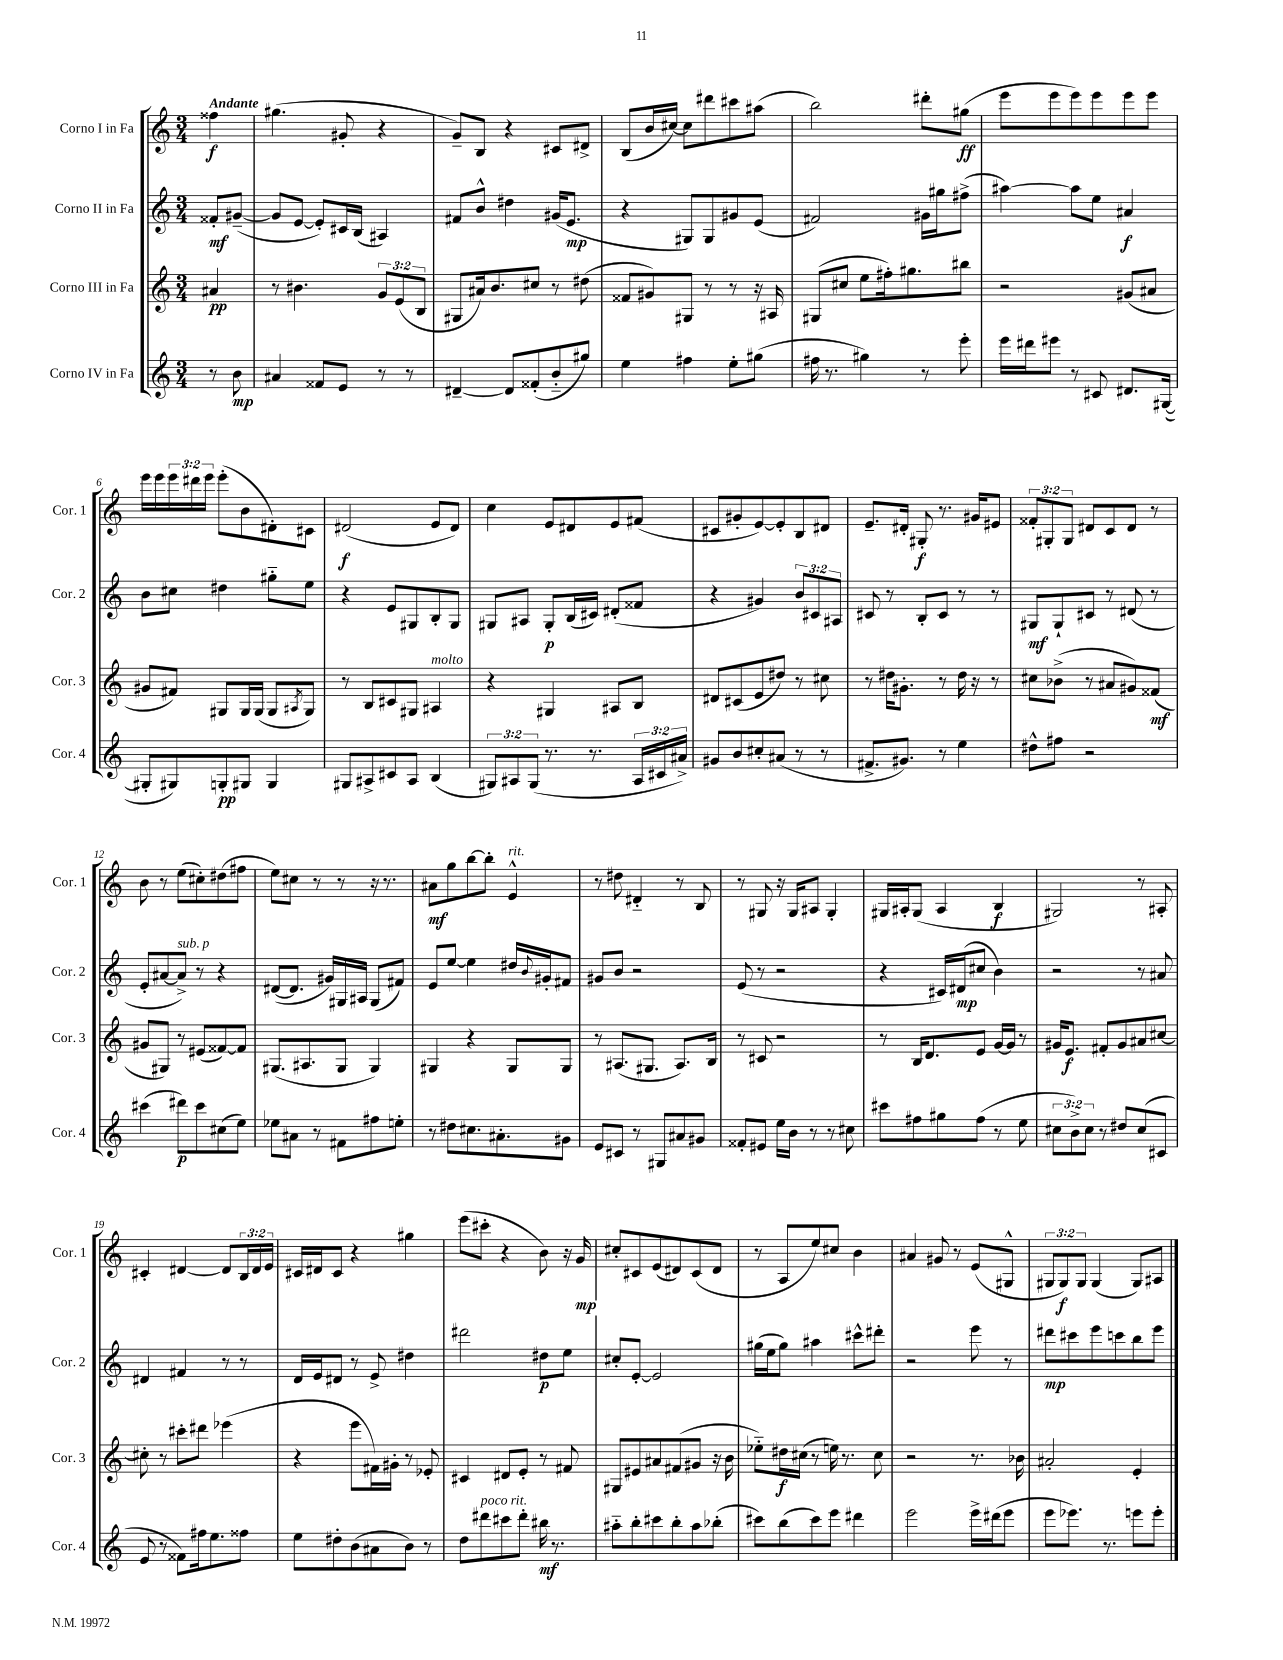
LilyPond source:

<<
\new StaffGroup <<
\new Staff = "s0" \with { instrumentName = "Corno I in Fa" shortInstrumentName = "Cor. 1" } {
    \clef treble \key c \major \numericTimeSignature \time 3/4 \override Staff.TupletNumber.text = #tuplet-number::calc-fraction-text \partial 4 \tempo "Andante"
    fisis''4\f |
    gis''4.( gis'8-. r4 |
    g'8--) b8 r4 cis'8 dis'8-> |
    b8( b'16 cis''16~) cis''8 dis'''8 cis'''8 ais''8( |
    b''2) dis'''8-. gis''8\ff( |
    e'''8 e'''8 e'''8) e'''8 e'''8 e'''8 |
    e'''16 e'''16 \tuplet 3/2 { e'''16 dis'''16 e'''16 } e'''8-.( b'8 dis'8-.) cis'8 |
    dis'2\f( e'8 dis'8) |
    c''4 e'8 dis'8 e'8 fis'8( |
    cis'8 gis'8-. e'8~) e'8-. b8 dis'8 |
    e'8.-- dis'16-. gis8-.\f r8. gis'16 eis'8 |
    \tuplet 3/2 { fisis'8-. gis8-. gis8 } dis'8 c'8 dis'8 r8 |
    b'8 r8 e''8( cis''8-.) dis''8( fis''8 |
    e''8) cis''8 r8 r8 r16 r8. |
    ais'8\mf g''8 b''8~ b''8-. e'4-^^\markup { \italic "rit." } |
    r8 dis''8 dis'4-_ r8 b8 |
    r8 gis8 r16 gis16 ais8 gis4-. |
    gis16 ais16-. gis8( ais4 b4\f |
    gis2) r8 ais8-. |
    cis'4-. dis'4~ dis'8 \tuplet 3/2 { b16 dis'16 e'16 } |
    cis'16 dis'16 cis'8 r4 gis''4 |
    e'''8( cis'''8-. r4 b'8) r16 g'16\mp |
    cis''8-. cis'8 e'8( dis'8) cis'8( dis'8 |
    r8 a8 e''8) cis''8 b'4 |
    ais'4 gis'8 r8 e'8( gis8-^ |
    \tuplet 3/2 { gis8 gis8\f) gis8 } gis4( gis8) ais8 \bar "|." |
}
\new Staff = "s1" \with { instrumentName = "Corno II in Fa" shortInstrumentName = "Cor. 2" } {
    \clef treble \key c \major \numericTimeSignature \time 3/4 \override Staff.TupletNumber.text = #tuplet-number::calc-fraction-text \partial 4
    fisis'8-.\mf gis'8~--( |
    gis'8 e'8~ e'8-.) cis'16 b16( ais4) |
    fis'8 b'8-^ dis''4 gis'16( e'8.\mp |
    r4 gis8) gis8 gis'8 e'8( |
    fis'2) gis'16 gis''16 fis''8->( |
    ais''4~) ais''8 e''8 ais'4\f |
    b'8 cis''8 dis''4 gis''8-_ e''8 |
    r4 e'8 gis8 b8-. gis8 |
    gis8 ais8 gis8-.\p b16( cis'16) dis'8-.( fisis'8 |
    r4 gis'4) \tuplet 3/2 { b'8 cis'8 ais8 } |
    cis'8 r8 b8-. cis'8 r8 r8 |
    gis8\mf gis8-! cis'8 r8 dis'8( r8 |
    e'8-. ais'8~ ais'8->^\markup { \italic "sub. p" }) r8 r4 |
    dis'8~( dis'8. gis'16) gis16 ais16 gis8( fis'8) |
    e'8 e''8~ e''4 dis''16 \appoggiatura { b'8 } gis'16-. fis'8 |
    gis'8 b'8 r2 |
    e'8( r8 r2 |
    r4 cis'16) dis'16\mp( cis''8 b'4) |
    r2 r8 ais'8 |
    dis'4 fis'4 r8 r8 |
    d'16 e'16 dis'8 r8 e'8-> dis''4 |
    dis'''2 dis''8\p e''8 |
    cis''8-. e'8~-. e'2 |
    gis''16( e''16 gis''8) ais''4 cis'''8-^ dis'''8-. |
    r2 e'''8 r8 |
    dis'''8\mp cis'''8 e'''8 c'''8 b''8 e'''8 \bar "|." |
}
\new Staff = "s2" \with { instrumentName = "Corno III in Fa" shortInstrumentName = "Cor. 3" } {
    \clef treble \key c \major \numericTimeSignature \time 3/4 \override Staff.TupletNumber.text = #tuplet-number::calc-fraction-text \partial 4
    ais'4\pp |
    r8 bis'4. \tuplet 3/2 { g'8 e'8( b8 } |
    gis8 ais'16) b'8. cis''8 r8 dis''8( |
    fisis'8 gis'8) gis8 r8 r8 r16 ais16 |
    gis8( cis''8 e''8 fis''16-.) gis''8. bis''8 |
    r2 gis'8( ais'8 |
    gis'8 fis'8) gis8 gis16 gis16( gis8 \acciaccatura { ais8 } gis8) |
    r8 b8 cis'8 gis8 ais4^\markup { \italic "molto" } |
    r4 gis4 ais8 b8 |
    dis'8 cis'8( e'8 dis''8) r8 cis''8 |
    r8 dis''16 gis'8.-. r8 dis''16 r16 r8 |
    cis''8 bes'8->( r8 ais'8 gis'8) fisis'8\mf( |
    gis'8 gis8) r8 eis'8( fisis'8~) fisis'8 |
    gis8.( ais8. gis8 gis4) |
    gis4 r4 gis8 gis8 |
    r8 ais8.( gis8. ais8.) b16 |
    r8 cis'8 r2 |
    r8 b16 d'8. e'8 g'16~ g'16 r8 |
    gis'16 e'8.\f fis'8-. gis'8 ais'8 cis''8~ |
    cis''8-. r8 cis'''8-. dis'''8 ees'''4( |
    r4 e'''8 fis'16) gis'16-. r8 ees'8-. |
    cis'4 dis'8 e'8-. r8 fis'8 |
    gis8 eis'8 ais'8 fis'8( gis'8 r16 b'16 |
    ees''8-_) dis''16\f cis''16( r8 e''16) r8. cis''8 |
    r2 r8. bes'16 |
    ais'2-. e'4-. \bar "|." |
}
\new Staff = "s3" \with { instrumentName = "Corno IV in Fa" shortInstrumentName = "Cor. 4" } {
    \clef treble \key c \major \numericTimeSignature \time 3/4 \override Staff.TupletNumber.text = #tuplet-number::calc-fraction-text \partial 4
    r8 b'8\mp |
    ais'4 fisis'8 e'8 r8 r8 |
    dis'4~-- dis'8 fisis'8-.( b'8-_ gis''8) |
    e''4 fis''4 e''8-. gis''8( |
    fis''16 r8. gis''4) r8 e'''8-. |
    e'''16 dis'''16 eis'''8 r8 cis'8 dis'8. gis16~( |
    gis8-. gis8) g8-.\pp gis8 gis4 |
    gis8 ais8-> cis'8 ais8 b4( |
    \tuplet 3/2 { gis8) ais8 gis8( } r8. r8. \tuplet 3/2 { ais16 cis'16 ais'16->) } |
    gis'8 b'8 cis''8-. ais'8( r8 r8 |
    fis'8.-> gis'8.) r8 e''4 |
    dis''8-^ fis''8 r2 |
    cis'''4( dis'''8\p) cis'''8 cis''8( e''8) |
    ees''8 ais'8 r8 fis'8 fis''8 e''8-. |
    r8 dis''8 cis''8. ais'8.-. gis'8 |
    e'8 cis'8 r8 gis8 ais'8 gis'8 |
    fisis'8-. eis'8 e''16 b'16 r8 r8 cis''8 |
    cis'''8 fis''8 gis''8 fis''8( r8 e''8 |
    \tuplet 3/2 { cis''8 b'8->) cis''8 } r8 dis''8 cis''8( cis'8 |
    e'8 r8 fisis'8) fis''16 e''8. fisis''8 |
    e''8 dis''8-. b'8( ais'8 b'8) r8 |
    d''8 dis'''8^\markup { \italic "poco rit." } cis'''8 dis'''8-. bis''16\mf r8. |
    ais''8-_ b''8-. cis'''8 b''8-. ais''8 bes''8-.( |
    cis'''8) b''8( cis'''8) e'''8 dis'''4 |
    e'''2 e'''16-> dis'''16( e'''8 |
    e'''8 ees'''8.) r8. e'''8 e'''8-. \bar "|." |
}
>>
>>
